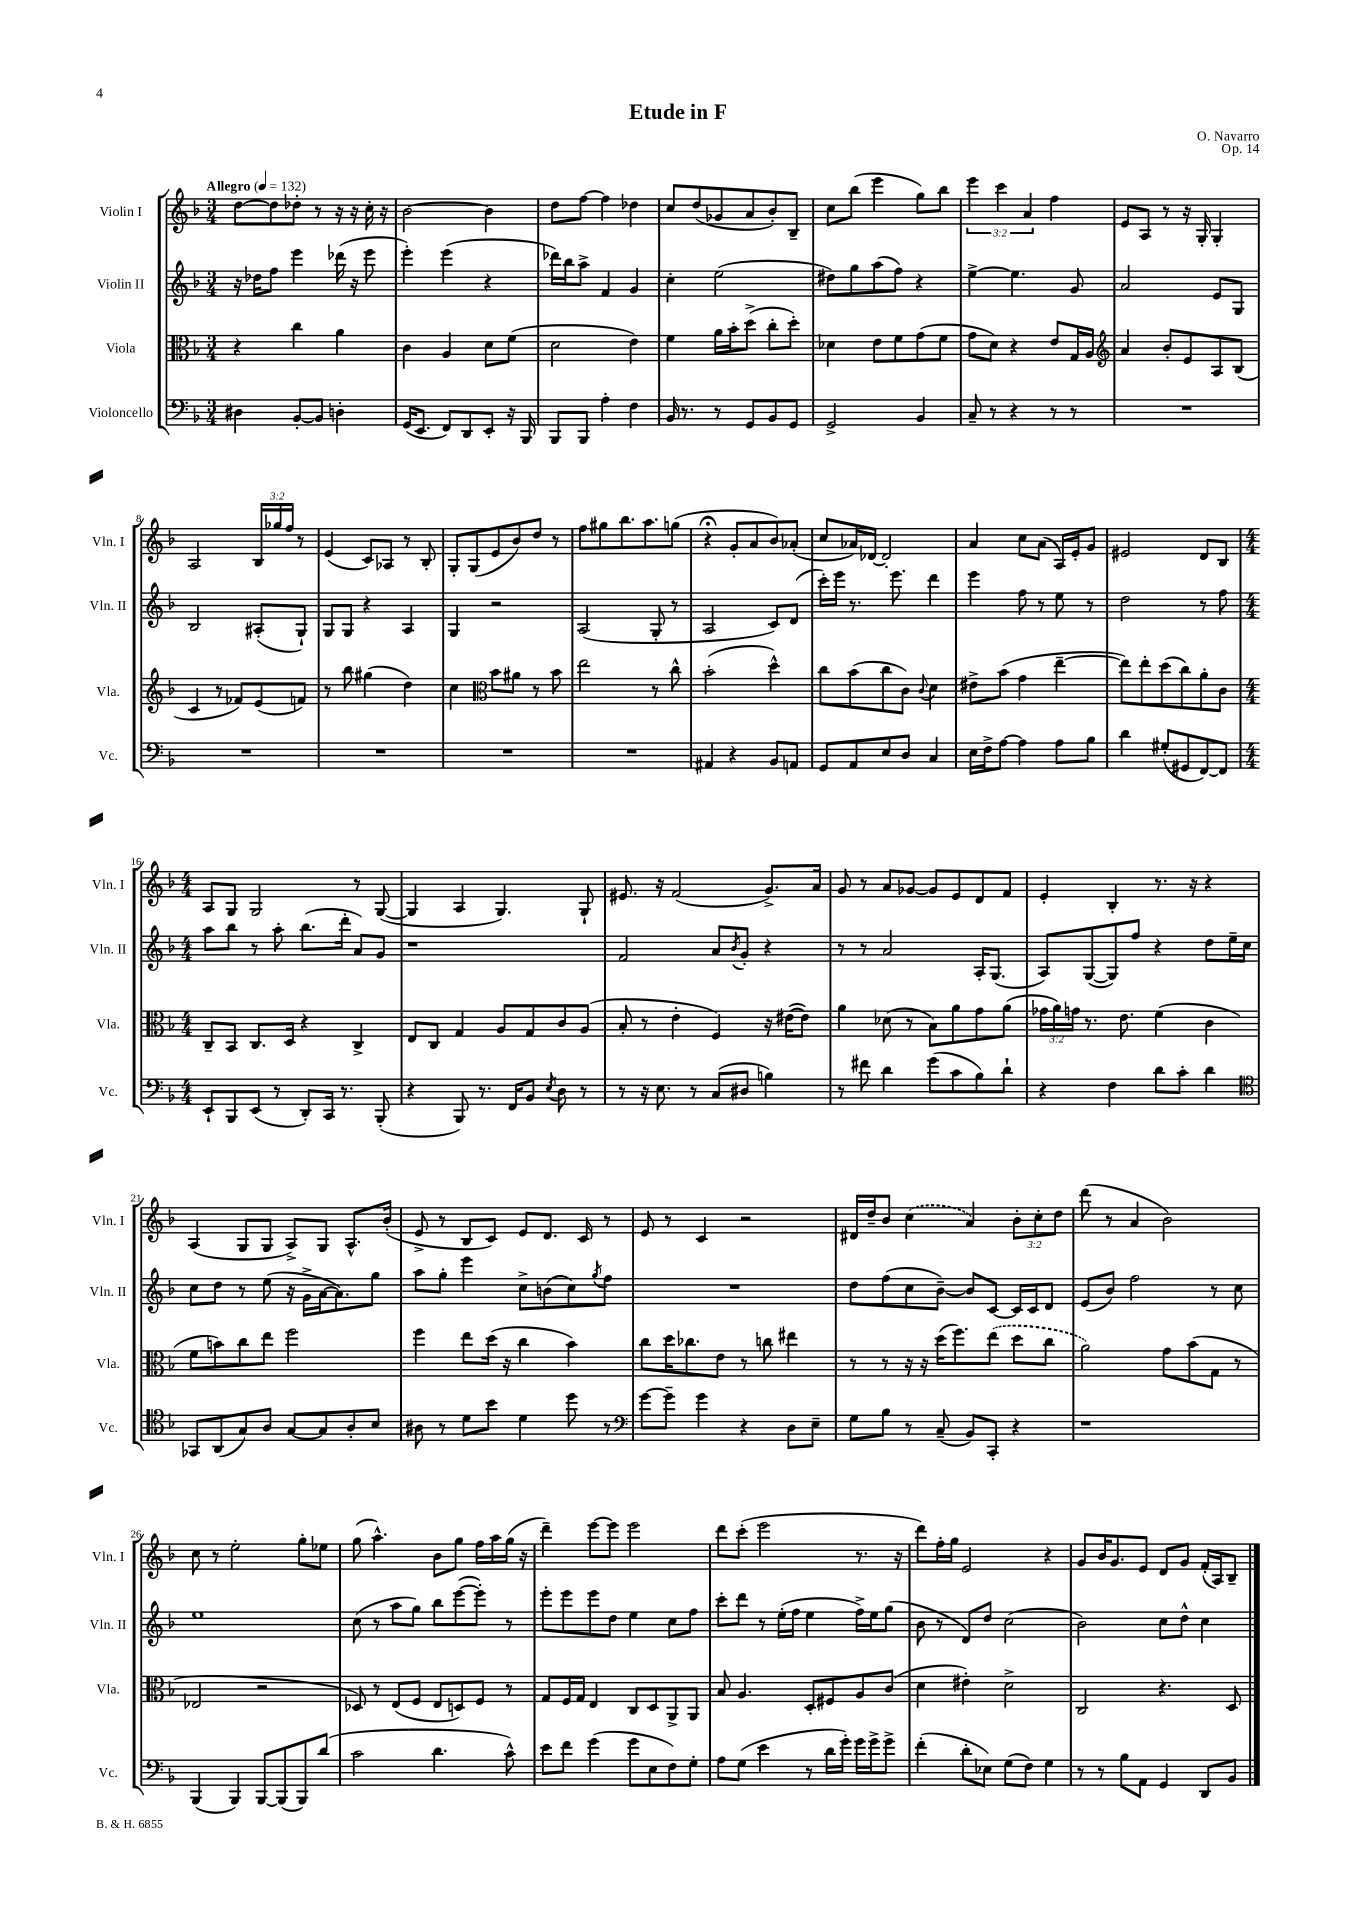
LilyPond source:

\header { title = "Etude in F" composer = "O. Navarro" opus = "Op. 14" }
<<
\new StaffGroup <<
\new Staff = "s0" \with { instrumentName = "Violin I" shortInstrumentName = "Vln. I" } {
    \clef treble \key f \major \numericTimeSignature \time 3/4 \override Staff.TupletNumber.text = #tuplet-number::calc-fraction-text \tempo "Allegro" 4 = 132
    d''8~ d''8 des''8-. r8 r16 r16 c''16-. r16 |
    bes'2~ bes'4 |
    d''8 f''8~ f''4 des''4 |
    c''8 d''8( ges'8 a'8 bes'8-.) bes8-- |
    c''8 bes''8( e'''4 g''8) bes''8 |
    \tuplet 3/2 { e'''4 c'''4 a'4 } f''4 |
    e'8 a8 r8 r16 g16-. g4-. |
    a2 \tuplet 3/2 { bes16 ges''16 f''16 } r8 |
    e'4( c'8) aes8 r8 bes8-. |
    g8-. g8( e'8 bes'8) d''8 r8 |
    f''8 gis''8 bes''8. a''8. g''8( |
    r4\fermata g'8-. a'8 bes'8) aes'8-.( |
    c''8 aes'16) des'16~ des'2-. |
    a'4 c''8 a'8( a16) e'16-. g'8 |
    eis'2 d'8 bes8 |
    \numericTimeSignature \time 4/4 a8 g8 g2 r8 g8~( |
    g4 a4 g4.) g8-! |
    eis'8. r16 f'2( g'8.->) a'16 |
    g'8 r8 a'8 ges'8~ ges'8 e'8 d'8 f'8 |
    e'4-. bes4-. r8. r16 r4 |
    a4( g8 g8 a8->) g8 a8.-^ bes'16-.( |
    e'8-> r8 bes8 c'8) e'8 d'8. c'16 r8 |
    e'8 r8 c'4 r2 |
    dis'16 d''16-- bes'8 \once \slurDashed c''4( a'4) \tuplet 3/2 { bes'8-. c''8-. d''8 } |
    d'''8( r8 a'4 bes'2) |
    c''8 r8 e''2-. g''8-. ees''8 |
    g''8( a''4.-^) bes'8 g''8 f''16 a''16 g''16( r16 |
    d'''4--) e'''8~ e'''8 e'''2 |
    d'''8 c'''8-.( e'''2 r8. r16 |
    d'''8) f''16-. g''16 e'2 r4 |
    g'8 bes'16 g'8. e'8 d'8 g'8 f'16-.( a16) bes8-- \bar "|." |
}
\new Staff = "s1" \with { instrumentName = "Violin II" shortInstrumentName = "Vln. II" } {
    \clef treble \key f \major \numericTimeSignature \time 3/4
    r16 des''16 f''8 e'''4 des'''16( r16 e'''8 |
    e'''4-.) e'''4( r4 |
    des'''16) bes''16 a''8-> f'4 g'4 |
    c''4-. e''2( |
    dis''8) g''8 a''8( f''8) r4 |
    e''4~-> e''4. g'8 |
    a'2 e'8 g8 |
    bes2 ais8-.( g8-!) |
    g8 g8 r4 a4 |
    g4 r2 |
    a2( g8-. r8 |
    a2 c'8) d'8( |
    c'''16-.) e'''16 r8. e'''8. d'''4 |
    e'''4 f''8 r8 e''8 r8 |
    d''2 r8 f''8 |
    \numericTimeSignature \time 4/4 a''8 bes''8 r8 a''8-. bes''8.( d'''16-. a'8) g'8 |
    r1 |
    f'2 a'8 \acciaccatura { bes'8 } g'8-. r4 |
    r8 r8 a'2 a16-. g8.( |
    a8) g8~( g8) f''8 r4 d''8 e''16-- c''16 |
    c''8 d''8 r8 e''8( r16 g'16-> a'16~ a'8.) g''8 |
    a''8 g''8-. e'''4 c''8-> b'8( c''8) \acciaccatura { g''8 } f''8 |
    R1 |
    d''8 f''8( c''8 bes'8~--) bes'8 c'8~ c'16 c'16 d'8 |
    e'8( bes'8) f''2 r8 c''8 |
    e''1 |
    c''8( r8 a''8 g''8) bes''8 e'''8~( e'''8-.) r8 |
    e'''8-. e'''8 e'''8 d''8 e''4 c''8 f''8 |
    c'''8-. d'''8 r8 e''16-.( f''16 e''4 f''16->) e''16 g''8( |
    bes'8 r8 d'8) d''8 c''2( |
    bes'2) c''8 d''8-^ c''4 \bar "|." |
}
\new Staff = "s2" \with { instrumentName = "Viola" shortInstrumentName = "Vla." } {
    \clef alto \key f \major \numericTimeSignature \time 3/4 \override Staff.TupletNumber.text = #tuplet-number::calc-fraction-text
    r4 c''4 a'4 |
    c'4 a4 d'8 f'8( |
    d'2 e'4) |
    f'4 a'16 bes'16-. d''8->( c''8-. d''8-.) |
    des'4 e'8 f'8 g'8( f'8 |
    g'8 d'8) r4 e'8 g16 a16 |
    \clef treble a'4 bes'8-. e'8 a8 bes8( |
    c'4 r8 fes'8) e'8( f'8) |
    r8 bes''8 gis''4( d''4) |
    c''4 \clef alto bes'8 ais'8 r8 bes'8 |
    e''2 r8 c''8-^ |
    bes'2-.( d''4-^) |
    c''8 bes'8( c''8 c'8) \appoggiatura { c'8 } d'4 |
    eis'8-> bes'8( g'4 e''4~-- |
    e''8) e''8-. d''8( c''8) a'8-. c'8 |
    \numericTimeSignature \time 4/4 c8-- bes,8 c8. d16 r4 c4-> |
    e8 c8 g4 a8 g8 c'8 a8( |
    bes8-. r8 e'4-. f4) r16 eis'16~( eis'8) |
    a'4 des'8( r8 bes8) a'8 g'8 a'8( |
    \tuplet 3/2 { ges'16 a'16) g'16 } r8. e'8. f'4( c'4 |
    f'8 b'8) c''8 e''8 f''2 |
    f''4 e''8 d''16( r16 c''4 bes'4) |
    c''8 d''16 ces''8. e'8 r8 c''8 eis''4 |
    r8 r8 r16 r16 d''16( f''8.) \once \slurDashed e''8( d''8 c''8 |
    a'2) g'8 bes'8( g8 r8 |
    ees2 r2 |
    des8) r8 e8( f8 e8 d8) f8 r8 |
    g8 f16 g16 e4 c8 d8 a,8-> a,8 |
    bes8 a4. d8-. fis8 a8 c'8( |
    d'4 eis'4-.) d'2-> |
    c2 r4. d8 \bar "|." |
}
\new Staff = "s3" \with { instrumentName = "Violoncello" shortInstrumentName = "Vc." } {
    \clef bass \key f \major \numericTimeSignature \time 3/4
    dis4 bes,8~-. bes,8 d4-. |
    g,16( e,8. f,8) d,8 e,8-. r16 bes,,16 |
    bes,,8 bes,,8 a4-. f4 |
    bes,16 r8. r8 g,8 bes,8 g,8 |
    g,2-> bes,4 |
    c8-- r8 r4 r8 r8 |
    R2. |
    R2. |
    R2. |
    R2. |
    R2. |
    ais,4 r4 bes,8 a,8 |
    g,8 a,8 e8 d8 c4 |
    e16 f16-> a8~ a4 a8 bes8 |
    d'4 gis8-.( gis,8 f,8~) f,8 |
    \numericTimeSignature \time 4/4 e,8-! bes,,8 e,8( r8 d,8-.) c,16 r8. bes,,8-.( |
    r4 bes,,8) r8. f,16 bes,8 \acciaccatura { e8 } d8 r8 |
    r8 r16 e8. r8 c8( dis8 b4) |
    r8 fis'8 d'4 g'8( c'8 bes8) d'8-! |
    r4 f4 d'8 c'8-. d'4 |
    \clef tenor ges,8 a,8( g8) a8 g8~ g8 a8-. bes8 |
    ais8 r8 d'8 bes'8 d'4 d''8 r8 |
    \clef bass g'8~ g'8-- g'4 r4 d8 e8-- |
    g8 bes8 r8 c8--( bes,8) c,8-. r4 |
    r1 |
    bes,,4( bes,,4) bes,,8~ bes,,8( bes,,8) d'8( |
    c'2 d'4. c'8-^) |
    e'8 f'8 g'4( g'8 e8 f8) g8-. |
    a8 g8( e'4 r8 d'16 g'16-.) g'16 g'16-> g'8-> |
    f'4-.( d'8-. ees8) g8( f8) g4 |
    r8 r8 bes8 a,8 g,4 d,8 bes,8 \bar "|." |
}
>>
>>
